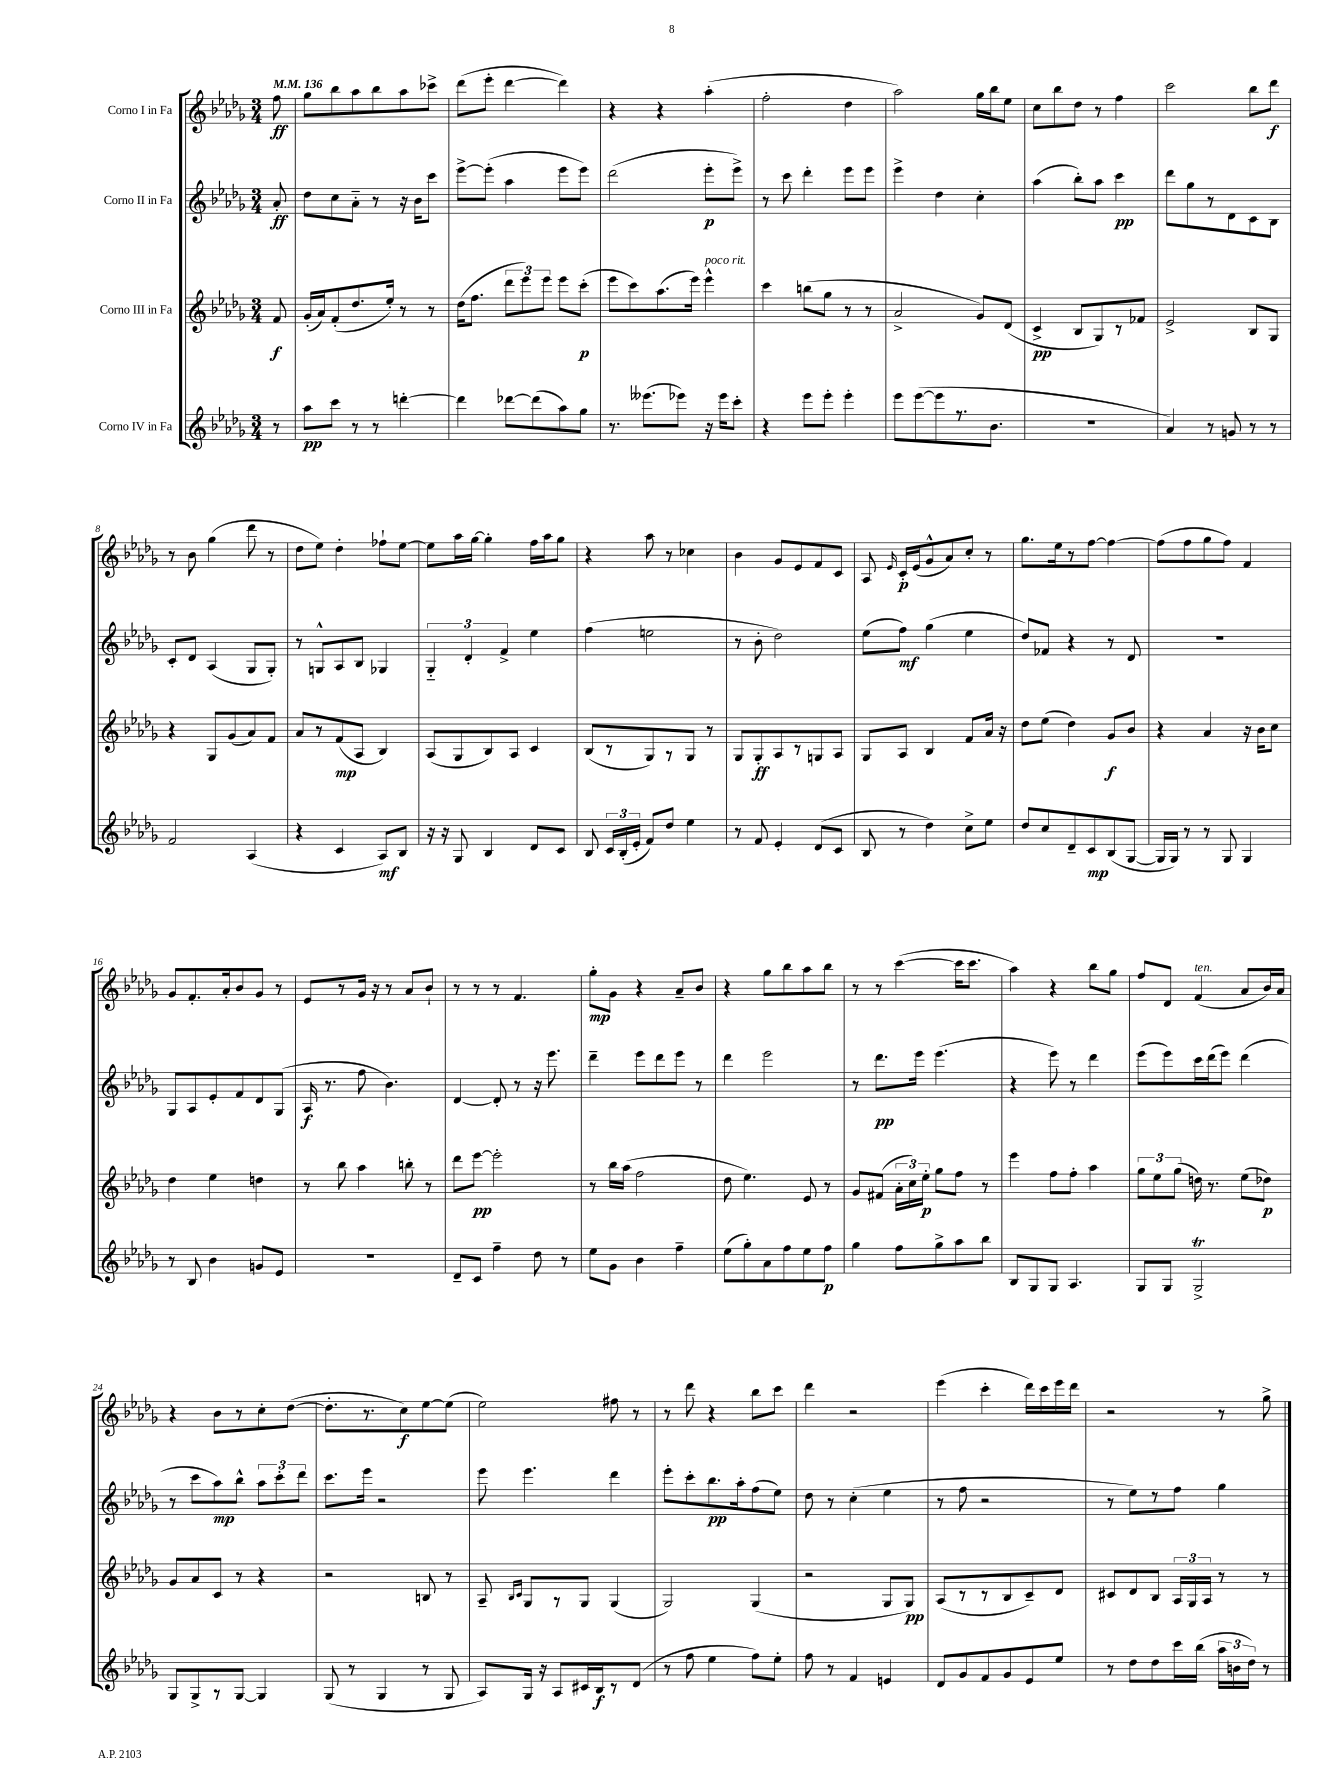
<<
\new StaffGroup <<
\new Staff = "s0" \with { instrumentName = "Corno I in Fa" } {
    \clef treble \key des \major \numericTimeSignature \time 3/4 \partial 8 \tempo 4 = 136
    \autoBeamOff f''8\ff |
    ges''8[ bes''8 aes''8 bes''8 aes''8 ces'''8]-> |
    des'''8[( ees'''8]-. des'''4~ des'''4) |
    r4 r4 aes''4-.( |
    f''2-. des''4 |
    aes''2) ges''16[ bes''16 ees''8] |
    c''8[ bes''8 des''8] r8 f''4 |
    c'''2 bes''8[ des'''8]\f |
    r8 bes'8 ges''4( des'''8 r8 |
    des''8[ ees''8]) des''4-. fes''8[-! ees''8]~ |
    ees''8[ aes''16 ges''16]~ ges''4-. f''16[ aes''16 ges''8] |
    r4 aes''8 r8 ces''4 |
    bes'4 ges'8[ ees'8 f'8 c'8] |
    aes8 \grace { ees'16 } c'16[-.\p ees'16( ges'8-^ aes'8) c''8]-. r8 |
    ges''8.[ ees''16 r8 f''8]~ f''4~ |
    f''8[( f''8 ges''8 f''8]) f'4 |
    ges'8[ f'8.-. aes'16-. bes'8 ges'8] r8 |
    ees'8[ r8 ges'16] r16 r8 aes'8[ bes'8]-! |
    r8 r8 r8 f'4. |
    ges''8[-.\mp ges'8] r4 aes'8[-- bes'8] |
    r4 ges''8[ bes''8 aes''8 bes''8] |
    r8 r8 c'''4~( c'''16[ c'''8.] |
    aes''4) r4 bes''8[ ges''8] |
    f''8[ des'8] f'4^\markup { \italic "ten." }( aes'8[ bes'16) aes'16] |
    r4 bes'8[ r8 c''8-. des''8]~( |
    des''8.[-. r8. c''8\f) ees''8~ ees''8]( |
    ees''2) fis''8 r8 |
    r8 des'''8 r4 bes''8[ c'''8] |
    des'''4 r2 |
    ees'''4( c'''4-. des'''16[) c'''16 ees'''16 des'''16] |
    r2 r8 ges''8-> \bar "|." |
}
\new Staff = "s1" \with { instrumentName = "Corno II in Fa" } {
    \clef treble \key des \major \numericTimeSignature \time 3/4 \partial 8
    \autoBeamOff aes'8-.\ff |
    des''8[ c''8 aes'8]-_ r8 r16 bes'16[ c'''8] |
    ees'''8[~-> ees'''8]-.( aes''4 ees'''8[ ees'''8]) |
    des'''2( ees'''8[-.\p ees'''8]->) |
    r8 c'''8 des'''4-. ees'''8[ ees'''8] |
    ees'''4-> des''4 c''4-. |
    aes''4( bes''8[-.) aes''8] c'''4\pp |
    des'''8[ ges''8 r8 des'8 c'8 bes8] |
    c'8[-. des'8] aes4( ges8[ ges8]-.) |
    r8 g8[-^ aes8 bes8] ges4 |
    \tuplet 3/2 { ges4-_ des'4-. f'4-> } ees''4 |
    f''4( e''2 |
    r8 bes'8-. des''2) |
    ees''8[( f''8]\mf) ges''4( ees''4 |
    des''8[) fes'8] r4 r8 des'8 |
    R2. |
    ges8[ aes8 ees'8-. f'8 des'8 ges8]( |
    aes16\f r8. f''8 bes'4.) |
    des'4~ des'8-. r8 r16 ees'''8. |
    des'''4-- ees'''8[ des'''8 ees'''8] r8 |
    des'''4 ees'''2 |
    r8 des'''8.[\pp ees'''16] ees'''4.( |
    r4 ees'''8) r8 des'''4 |
    ees'''8[( ees'''8) c'''16 des'''16( ees'''8]) des'''4( |
    r8 c'''8[ aes''8\mp) bes''8]-^ \tuplet 3/2 { aes''8[ c'''8-. des'''8] } |
    c'''8.[ ees'''16] r2 |
    ees'''8 ees'''4. des'''4 |
    ees'''8[-. c'''8-. bes''8.\pp aes''16-. f''8( ees''8]) |
    des''8 r8 c''4-.( ees''4 |
    r8 f''8 r2 |
    r8 ees''8[) r8 f''8] ges''4 \bar "|." |
}
\new Staff = "s2" \with { instrumentName = "Corno III in Fa" } {
    \clef treble \key des \major \numericTimeSignature \time 3/4 \partial 8
    \autoBeamOff f'8\f |
    ges'16[-.( aes'16) f'8-.( des''8. ees''16]-.) r8 r8 |
    des''16[( f''8.] \tuplet 3/2 { des'''8[ ees'''8) ees'''8] } ees'''8[ c'''8]-.\p( |
    ees'''8[ c'''8) aes''8.( ees'''16]) ees'''4-^^\markup { \italic "poco rit." } |
    c'''4 b''8[( ges''8] r8 r8 |
    aes'2-> ges'8[) des'8]( |
    c'4->\pp bes8[ ges8) r8 fes'8] |
    ees'2-> bes8[ ges8] |
    r4 ges8[ ges'8( aes'8) f'8] |
    aes'8[ r8 f'8\mp( aes8] bes4) |
    aes8[( ges8 bes8) aes8] c'4 |
    bes8[( r8 ges8) r8 ges8] r8 |
    ges8[ ges8-.\ff aes8 r8 g8 aes8] |
    ges8[ aes8] bes4 f'8[ aes'16] r16 |
    des''8[ ees''8]( des''4) ges'8[\f bes'8] |
    r4 aes'4 r16 bes'16[ c''8] |
    des''4 ees''4 d''4 |
    r8 bes''8 aes''4 b''8-. r8 |
    des'''8[ ees'''8]~\pp ees'''2-. |
    r8 bes''16[ aes''16]( f''2 |
    des''8 ees''4.) ees'8 r8 |
    ges'8[ fis'8]( \tuplet 3/2 { aes'16[-. c''16) ees''16]-.\p } ges''8[ f''8] r8 |
    ees'''4 f''8[ f''8]-. aes''4 |
    \tuplet 3/2 { ges''8[ ees''8 ges''8]( } d''16) r8. ees''8[( des''8]\p) |
    ges'8[ aes'8 c'8] r8 r4 |
    r2 b8 r8 |
    aes8-- \grace { bes16[ c'16] } ges8[ r8 ges8] ges4( |
    ges2) ges4( |
    r2 ges8[ ges8]\pp) |
    aes8[( r8 r8 bes8 c'8--) des'8] |
    cis'8[ des'8 bes8] \tuplet 3/2 { aes16[ ges16 aes16] } r8 r8 \bar "|." |
}
\new Staff = "s3" \with { instrumentName = "Corno IV in Fa" } {
    \clef treble \key des \major \numericTimeSignature \time 3/4 \partial 8
    \autoBeamOff r8 |
    aes''8[\pp c'''8] r8 r8 d'''4~-. |
    d'''4 des'''8[~ des'''8( aes''8) ges''8] |
    r8. eeses'''8.[( ees'''8]) r16 ees'''16[ c'''8]-. |
    r4 ees'''8[ ees'''8]-. ees'''4-. |
    ees'''8[ ees'''8~( ees'''8 r8. bes'8.] |
    R2. |
    aes'4) r8 g'8 r8 r8 |
    f'2 aes4( |
    r4 c'4 aes8[\mf) bes8] |
    r16 r16 ges8 bes4 des'8[ c'8] |
    bes8 \tuplet 3/2 { c'16[ bes16-.( ees'16]-. } f'8[) des''8] ees''4 |
    r8 f'8 ees'4-. des'8[( c'8] |
    bes8 r8 des''4) c''8[-> ees''8] |
    des''8[ c''8 des'8-- c'8\mp bes8( ges8]~ |
    ges16[ ges16]) r8 r8 ges8 ges4 |
    r8 bes8 bes'4 g'8[ ees'8] |
    R2. |
    des'8[-- c'8] f''4-- des''8 r8 |
    ees''8[ ges'8] bes'4 f''4-- |
    ees''8[( ges''8-.) aes'8 f''8 ees''8 f''8]\p |
    ges''4 f''8[ ges''8-> aes''8 bes''8] |
    bes8[ ges8 ges8] aes4. |
    ges8[ ges8] ges2->\trill |
    ges8[ ges8-> r8 ges8]~ ges4 |
    ges8( r8 ges4 r8 ges8 |
    aes8[) ges16] r16 aes8[ cis'16 bes16\f r8 des'8]( |
    r8 f''8 ees''4 f''8[) ees''8]-. |
    f''8 r8 f'4 e'4 |
    des'8[ ges'8 f'8 ges'8 ees'8 ees''8] |
    r8 des''8[ des''8 c'''16 bes''16]( \tuplet 3/2 { aes''16[ b'16 des''16]) } r8 \bar "|." |
}
>>
>>
